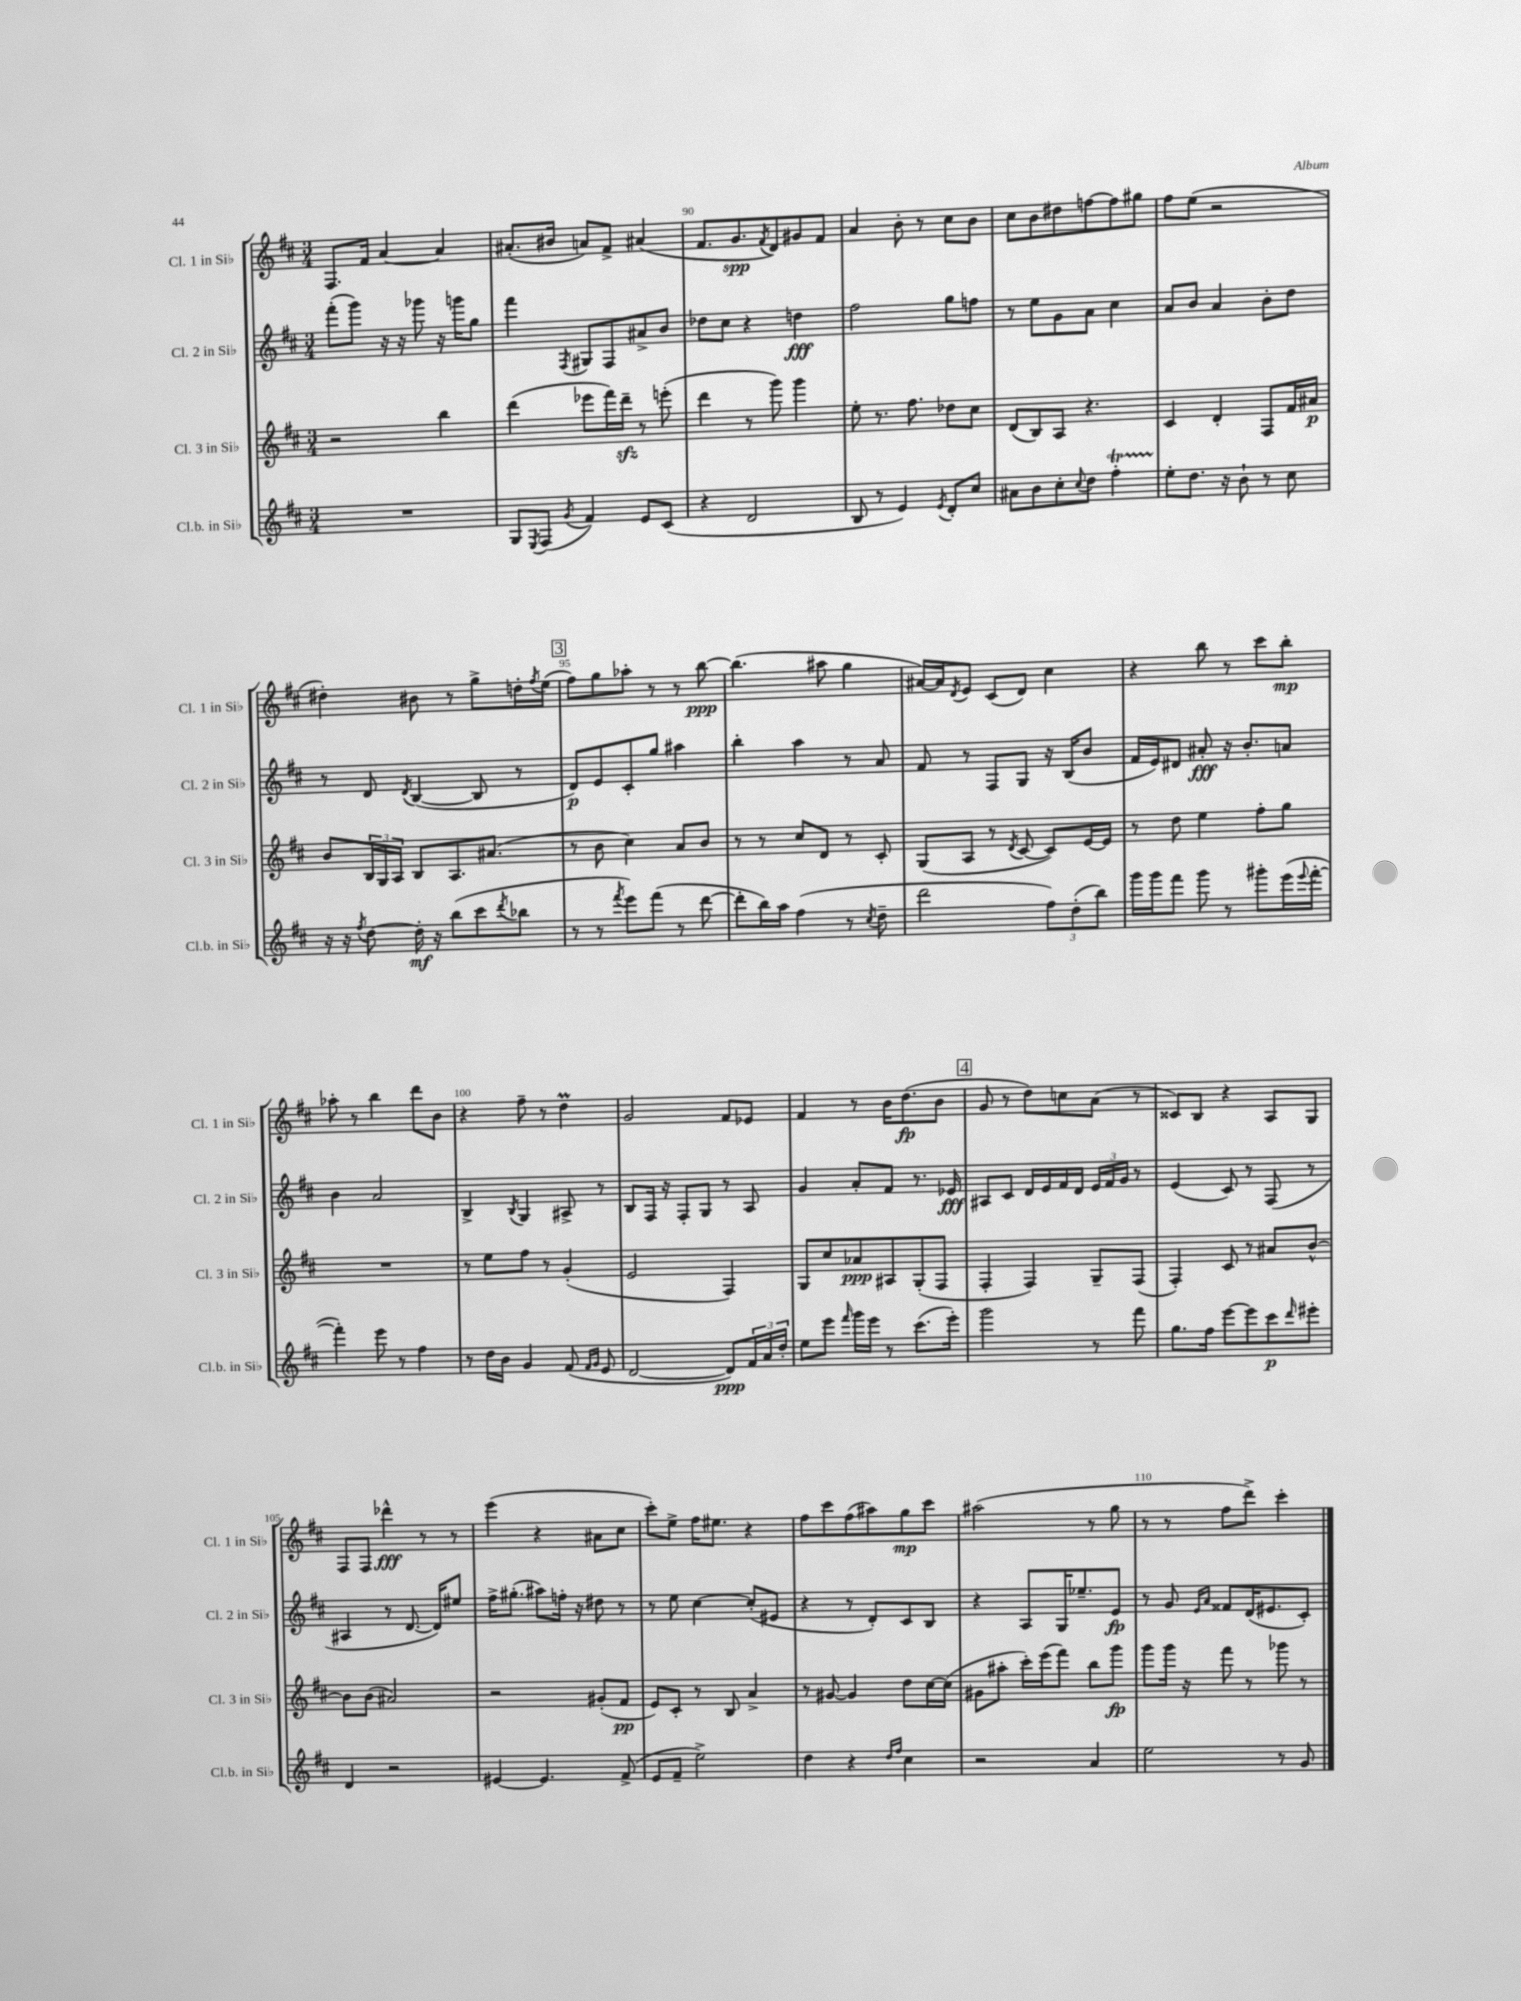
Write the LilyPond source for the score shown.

<<
\new StaffGroup <<
\new Staff = "s0" \with { instrumentName = "Cl. 1 in Sib" shortInstrumentName = "Cl. 1 in Sib" } {
    \clef treble \key d \major \numericTimeSignature \time 3/4
    fis8. fis'16 a'4~ a'4 |
    ais'8.-.( bis'16 a'8) fis'8-> ais'4( |
    fis'8. g'8.\spp \acciaccatura { fis'8 } d'8) gis'8 fis'8 |
    a'4 b'8-. r8 cis''8 b'8 |
    cis''8 b'8 dis''8 f''8~ f''8 gis''8 |
    fis''8 e''8( r2 |
    dis''4-.) bis'8 r8 g''8-> d''16-. \acciaccatura { fis''8 } e''16( |
    \mark \markup { \box "3" } fis''8) g''8 aes''8-. r8 r8 b''8~\ppp |
    b''4.( ais''8 g''4 |
    ais'16~) ais'16 \acciaccatura { d'8 } e'8 cis'8( d'8) cis''4 |
    r4 b''8 r8 cis'''8 b''8-.\mp |
    aes''8-. r8 b''4 d'''8 b'8 |
    r4 fis''8-- r8 d''4\prall |
    g'2 fis'8 ees'8 |
    fis'4 r8 b'16 d''8.\fp( b'8 |
    \mark \markup { \box "4" } g'8 r8 d''8) c''8 a'8( r8 |
    cisis'8) b8 r4 a8 g8 |
    fis8 fis8 des'''4-^\fff r8 r8 |
    e'''4( r4 ais'8 cis''8 |
    cis'''8-.) e''8-> fis''16 eis''8. r4 |
    fis''8 cis'''8 fis''8( ais''8) g''8\mp cis'''8 |
    ais''2( r8 g''8 |
    r8 r8 fis''8 d'''8->) cis'''4-. \bar "|." |
}
\new Staff = "s1" \with { instrumentName = "Cl. 2 in Sib" shortInstrumentName = "Cl. 2 in Sib" } {
    \clef treble \key d \major \numericTimeSignature \time 3/4
    fis'''8-.( g'''8) r16 r16 ges'''8 r16 g'''16 g''8 |
    fis'''4 \acciaccatura { fis8 } gis8 fis8 ais'8-> b'8 |
    des''8 cis''8 r4 d''4\fff |
    fis''2 g''8 f''8 |
    r8 e''8 g'8 a'8 cis''4 |
    a'8 b'8 a'4 b'8-. d''8 |
    r8 d'8 \acciaccatura { d'8 } b4~( b8 r8 |
    \mark \markup { \box "3" } d'8\p) e'8 cis'8-. g''8 ais''4 |
    b''4-. a''4 r8 a'8 |
    fis'8 r8 fis8 g8 r16 b16( b'8 |
    fis'16 e'16) dis'8 ais'8-.\fff r16 b'8.-. a'8 |
    b'4 a'2 |
    b4-> \acciaccatura { b8 } g4 ais8-> r8 |
    b8 fis16 r16 fis8-. g8 r8 a8 |
    g'4 a'8-. fis'8 r8. ees'16\fff |
    \mark \markup { \box "4" } ais8 cis'8 d'16 e'16 fis'16 d'16 \tuplet 3/2 { e'16 fis'16 g'16 } r8 |
    e'4( cis'8) r8 fis8( r8 |
    ais4 r8 d'8.~ d'16) eis''8 |
    fis''16-> gis''8.-.( ais''8) f''16-. r16 dis''8 r8 |
    r8 e''8 cis''4~ cis''8-.( eis'8 |
    r4 r8 d'8-.) cis'8 b8 |
    r4 a8 g16 ees''8.-- e'8\fp |
    r8 g'8 \grace { e'16 a'16 } fisis'8 d'16( eis'8. cis'8-.) \bar "|." |
}
\new Staff = "s2" \with { instrumentName = "Cl. 3 in Sib" shortInstrumentName = "Cl. 3 in Sib" } {
    \clef treble \key d \major \numericTimeSignature \time 3/4
    r2 b''4 |
    d'''4( ees'''8 fis'''16) d'''16--\sfz r8 e'''8-.( |
    d'''4 r8 g'''8) g'''4 |
    e''8-. r8. fis''8. des''8 cis''8 |
    d'8( b8) a8 r4. |
    cis'4 d'4-. fis8 fis'16 ais'16\p |
    b'8 \tuplet 3/2 { b16 g16 a16 } b8 a8. ais'8.( |
    \mark \markup { \box "3" } r8 b'8 cis''4) a'8 b'8 |
    r8 r8 cis''8 d'8 r8 cis'8-. |
    g8( a8 r8 \acciaccatura { d'8 } cis'8~ cis'8) e'16~ e'16 |
    r8 d''8 e''4 fis''8-. g''8 |
    R2. |
    r8 e''8 fis''8 r8 g'4-.( |
    e'2 fis4) |
    g8 cis''8 aes'8\ppp ais8 g8-.( fis8 |
    \mark \markup { \box "4" } fis4-. fis4) g8-- fis8( |
    fis4-.) cis'8 r8 ais'8 b'8~-^ |
    b'8 b'8( ais'2) |
    r2 gis'8-.( fis'8\pp |
    e'8) cis'8-. r8 b8 a'4-> |
    r8 gis'8~ gis'4 d''8 cis''16~ cis''16( |
    gis'8 ais''8-. cis'''16-.) e'''16( fis'''8) b''8 g'''8\fp |
    g'''8 g'''16 r16 fis'''8 r8 ges'''8 r8 \bar "|." |
}
\new Staff = "s3" \with { instrumentName = "Cl.b. in Sib" shortInstrumentName = "Cl.b. in Sib" } {
    \clef treble \key d \major \numericTimeSignature \time 3/4
    R2. |
    g8 \acciaccatura { e8 } fis8( \acciaccatura { g'8 } fis'4) e'8 cis'8( |
    r4 d'2 |
    b8 r8 e'4) \acciaccatura { e'8 } d'8-. cis''8 |
    ais'8 b'8 cis''8-. \appoggiatura { cis''8 } d''8 fis''4-.\startTrillSpan |
    e''8-.\stopTrillSpan d''8. r16 b'8-! r8 cis''8 |
    r16 r16 \acciaccatura { fis''8 } d''8~ d''16-.\mf r16 b''8( cis'''8 \acciaccatura { d'''8 } bes''8 |
    \mark \markup { \box "3" } r8 r8 \acciaccatura { fis'''8 } e'''8) fis'''8( r8 d'''8~ |
    d'''8-. b''16) a''16 fis''4( r8 \acciaccatura { cis''8 } d''8-- |
    d'''2 \tuplet 3/2 { fis''8) d''8-.( b''8) } |
    g'''16 g'''16 fis'''8 g'''8 r8 gis'''8-. e'''16( \appoggiatura { e'''8 } fis'''16~-. |
    fis'''4-.) e'''8 r8 fis''4 |
    r8 d''16 b'16 g'4 fis'8( \grace { fis'16 g'16 } e'8 |
    d'2~ d'8\ppp) \tuplet 3/2 { fis'16 a'16 d''16-. } |
    e''8 e'''8 \grace { fis'''16 } g'''16 e'''16 r8 cis'''8.( e'''16-.) |
    \mark \markup { \box "4" } g'''2 r8 fis'''8 |
    g''8. fis''16 e'''8~ e'''8 cis'''8\p \grace { d'''16 } eis'''8-. |
    d'4 r2 |
    eis'4~ eis'4. fis'8->( |
    e'8 fis'8-- e''2->) |
    d''4 r4 \grace { d''16 fis''16 } cis''4 |
    r2 a'4 |
    e''2 r8 g'8 \bar "|." |
}
>>
>>
\layout { \context { \Score currentBarNumber = #88 \override BarNumber.break-visibility = ##(#f #t #t) barNumberVisibility = #(every-nth-bar-number-visible 5) } }
